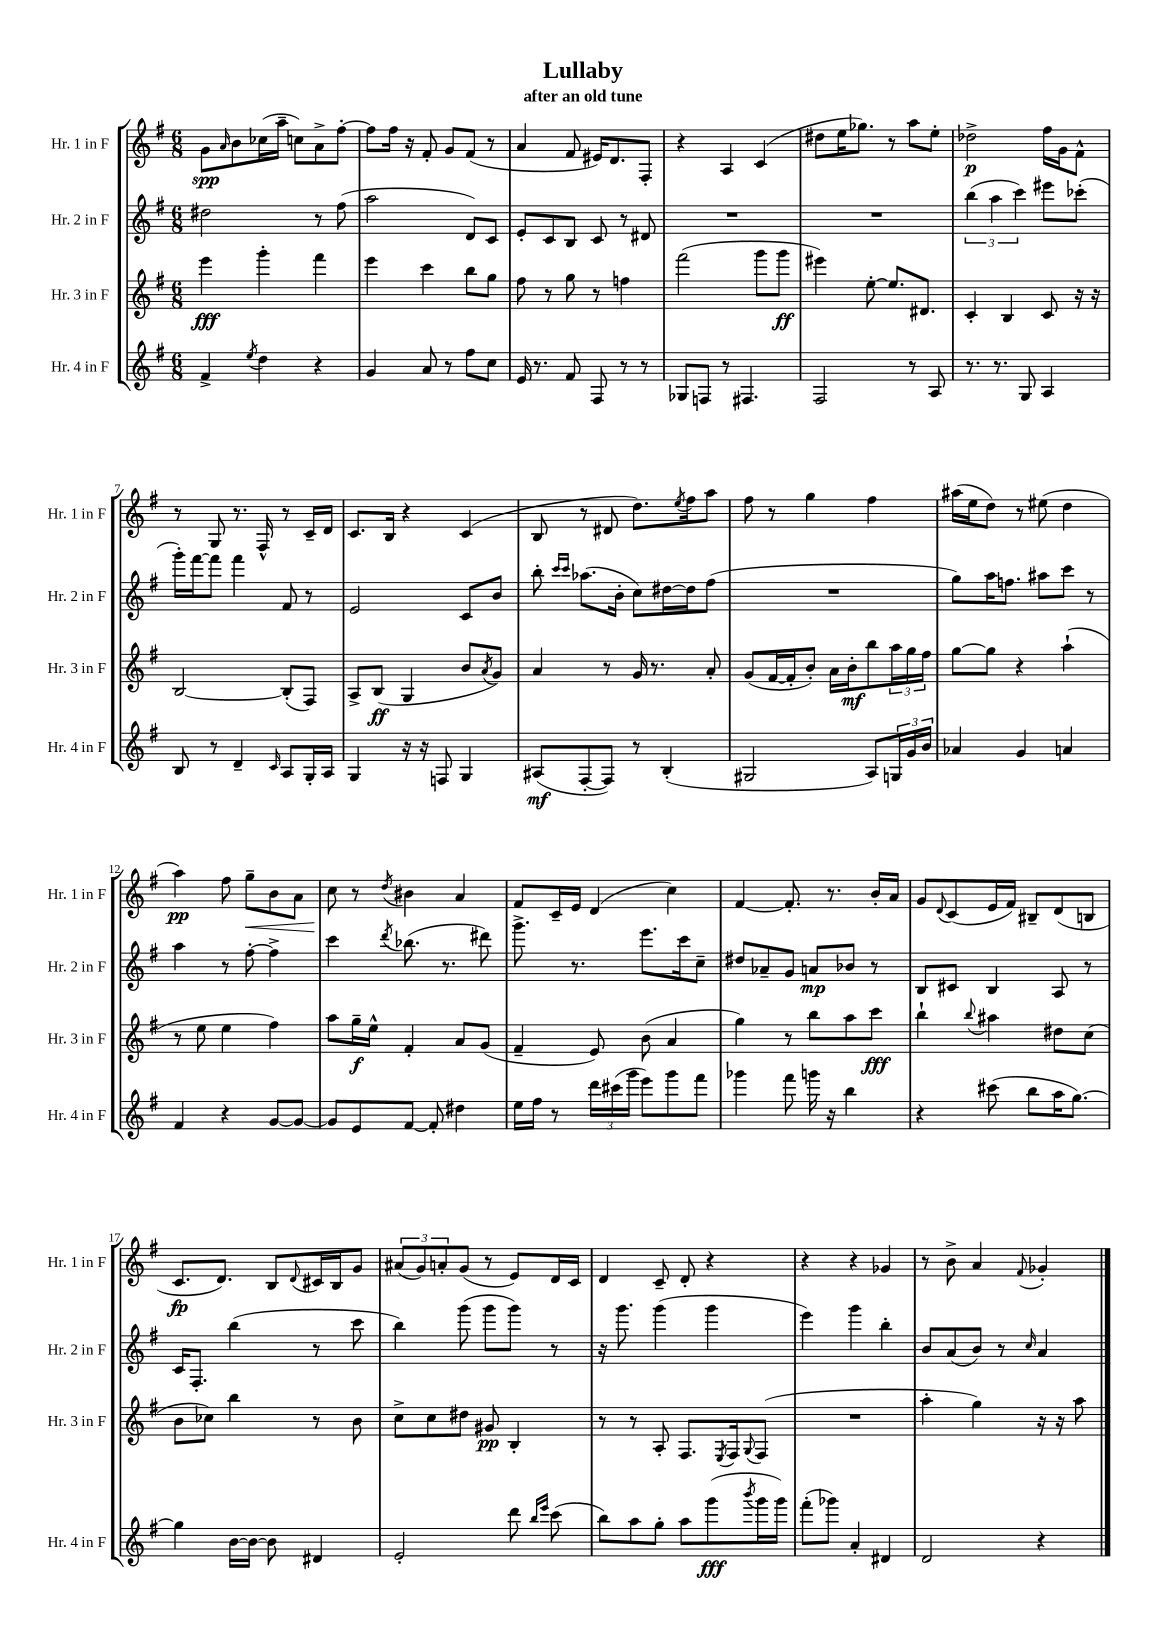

**kern	**kern	**kern	**kern
*staff4	*staff3	*staff2	*staff1
*clefG2	*clefG2	*clefG2	*clefG2
*k[f#]	*k[f#]	*k[f#]	*k[f#]
*M6/8	*M6/8	*M6/8	*M6/8
4f#^/	4eee\	2dd#\	8g\L
.	.	.	16qqa/
.	.	.	8b\
8qee/	.	.	.
4dd\	4ggg'\	.	(16cc-\L
.	.	.	16aa~\JJ
.	.	.	8cc\L)
4r	4fff#\	8r	8a^\
.	.	(8ff#\	[8ff#'\J
=	=	=	=
4g/	4eee\	2aa\	8ff#\]L
.	.	.	16ff#\Jk
.	.	.	16r
8a/	4ccc\	.	8f#'/
8r	.	.	8g/L
8ff#\L	8bb\L	8d/L)	(8f#/J
8cc\J	8gg\J	8c/J	8r
=	=	=	=
16e/	8ff#\	8e'/L	4a/
8.r	.	.	.
.	8r	8c/	.
8f#/	8gg\	8B/J	8f#/
8F#/	8r	8c/	16e#/LK)
.	.	.	8.d/
8r	4ff\	8r	.
8r	.	8d#/	8F#'/J
=	=	=	=
8G-/L	(2fff#\	2.r	4r
8F/J	.	.	.
8r	.	.	4A/
4.F#/	.	.	.
.	8ggg\L	.	(4c/
.	8ggg\J	.	.
=	=	=	=
2F#/	4eee#\)	2.r	8dd#\L
.	.	.	16ee\K
.	.	.	8.gg-\J)
.	[8ee'\	.	.
.	8.ee/]L	.	8r
8r	.	.	8aa\L
.	8.d#/J	.	.
8A/	.	.	8ee'\J
=	=	=	=
8.r	4c'/	(6bb\	2dd-^\
.	.	6aa\	.
8.r	.	.	.
.	4B/	.	.
.	.	6ccc\)	.
8G/	.	.	.
4A/	8c/	8eee#\L	16ff#\LL
.	.	.	16g\J
.	16r	(8ccc-'\J	8f#^^\J
.	16r	.	.
=	=	=	=
8B/	[2B/	16ggg'\LL)	8r
.	.	[16fff#\J	.
8r	.	8fff#\]J	8G/
4d~/	.	4fff#\	8.r
.	.	.	16F#^^/
16qqc/	.	.	.
8A/L	(8B'/]L	8f#/	8r
16G'/L	8F#/J)	8r	16c~/LL
16A/JJ	.	.	16d/JJ
=	=	=	=
4G/	8A^/L	2e/	8.c/L
.	(8B/J	.	.
.	.	.	16B/Jk
16r	4G/	.	4r
16r	.	.	.
8F/	.	.	.
4G/	8b/L	8c/L	(4c/
.	8qa/	.	.
.	8g/J)	8b/J	.
=	=	=	=
(8A#/L	4a/	8bb'\	8B/
.	.	16qqccc/LL	.
.	.	16qqccc/JJ	.
[8F#'/	.	(8.aa-\L	8r
8F#/]J)	8r	.	8d#/
.	.	16b'\Jk	.
8r	16g/	8cc\L)	8.dd\L)
.	8.r	.	.
(4B'/	.	[16dd#\L	.
.	.	.	8qee/
.	.	16dd#\]J	16ff#\k
.	8a'/	(8ff#\J	8aa\J
=	=	=	=
2G#/	(8g/L	2.r	8ff#\
.	[16f#/L	.	8r
.	16f#'/]J	.	.
.	8b'/J)	.	4gg\
.	16a\LL	.	.
.	16b'\J	.	.
8A/L)	8bb\	.	4ff#\
24G/L	24aa\L	.	.
24g/	24gg\	.	.
24b/JJ	24ff#\JJ	.	.
=	=	=	=
4a-/	[8gg\L	8gg\L)	(16aa#\LL
.	.	.	16ee\J
.	8gg\]J	16aa\K	8dd\J)
.	.	8.ff\J	.
4g/	4r	.	8r
.	.	8aa#\L	(8ee#\
4a/	(4aa`\	8ccc\J	4dd\
.	.	8r	.
=	=	=	=
4f#/	8r	4aa\	4aa\)
.	8ee\	.	.
4r	4ee\	8r	8ff#\
.	.	[8ff#'\	8gg~\L
[8g/L	4ff#\)	4ff#^\]	8b\
8g/_J	.	.	8a\J
=	=	=	=
8g/]L	8aa\L	4ccc\	8cc\
8e/	16gg~\L	.	8r
.	16ee^^\JJ	.	.
.	.	8qddd/	8qdd/
[8f#/J	4f#'/	(8.bb-\	4b#\
8f#'/]	.	.	.
.	.	8.r	.
4dd#\	8a/L	.	4a/
.	(8g/J	8ddd#\)	.
=	=	=	=
16ee\LL	4f#~/	8.ggg^\	8f#/L
16ff#\JJ	.	.	.
8r	.	.	16c~/L
.	.	8.r	16e/JJ
24ddd\LL	8e/)	.	(4d/
(24ccc#\	.	.	.
24ggg\JJ	.	.	.
8eee\L)	(8b\	8.eee\L	.
8ggg\	4a/	.	4cc\)
.	.	16ccc\k	.
8fff#\J	.	8cc~\J	.
=	=	=	=
4ggg-\	4gg\)	8dd#/L	[4f#/
.	.	8a-~/	.
8fff#\	8r	8g/J	8.f#'/]
16ggg\	8bb\L	8a/L	.
16r	.	.	8.r
4bb\	8aa\	8b-/J	.
.	8ccc\J	8r	16b'/LL
.	.	.	16a/JJ
=	=	=	=
4r	4bb`\	8B/L	8g/L
.	.	.	8qqd/
.	.	8c#/J	(8c/
.	8qqbb/	.	.
(8ccc#\	4aa#\	4B/	16e/L
.	.	.	16f#/JJ)
8bb\L	.	.	8B#~/L
16aa\K	8dd#\L	8A/	(8d/
[8.gg\J)	.	.	.
.	(8cc\J	8r	8B/J
=	=	=	=
4gg\]	8b\L	16c/LK	8.c/L
.	.	8.F#'/J	.
.	8cc-\J)	.	.
.	.	.	8.d/J)
[16b\LL	4bb\	(4bb\	.
16b\_JJ	.	.	.
8b\]	.	.	8B/L
.	.	.	8qqd/
4d#/	8r	8r	16c#/L
.	.	.	16B/J
.	8b\	8ccc\	8g/J
=	=	=	=
2e'/	8cc^\L	4bb\)	(12a#/L
.	.	.	12g/)
.	8cc\	.	.
.	.	.	12a'/
.	8dd#\J	(8ggg\	(8g/J
.	8g#/	8ggg\L	8r
8ddd\	4B'/	8ggg\J)	8e/L)
16qqbb/LL	.	.	.
16qqeee/JJ	.	.	.
(8ccc\	.	8r	16d/L
.	.	.	16c/JJ
=	=	=	=
8bb\L)	8r	16r	4d/
.	.	8.ggg\	.
8aa\	8r	.	.
8gg'\J	8A'/	(4ggg\	8c~/
8aa\L	8.F#/L	.	8d'/
(8ggg\	.	4ggg\	4r
.	8qE/	.	.
.	16F#/k	.	.
8qbbb/	8qqG/	.	.
16ggg\L	(8F#/J	.	.
16ggg\JJ)	.	.	.
=	=	=	=
(8fff#'\L	2.r	4eee\)	4r
8ggg-\J)	.	.	.
4a'/	.	4ggg\	4r
4d#/	.	4bb'\	4g-/
=	=	=	=
2d/	4aa'\	8b/L	8r
.	.	(8a/	8b^\
.	4gg\)	8b/J)	4a/
.	.	8r	.
.	.	16qqcc/	8qqf#/
4r	16r	4a/	4g-'/
.	16r	.	.
.	8aa\	.	.
==	==	==	==
*-	*-	*-	*-
